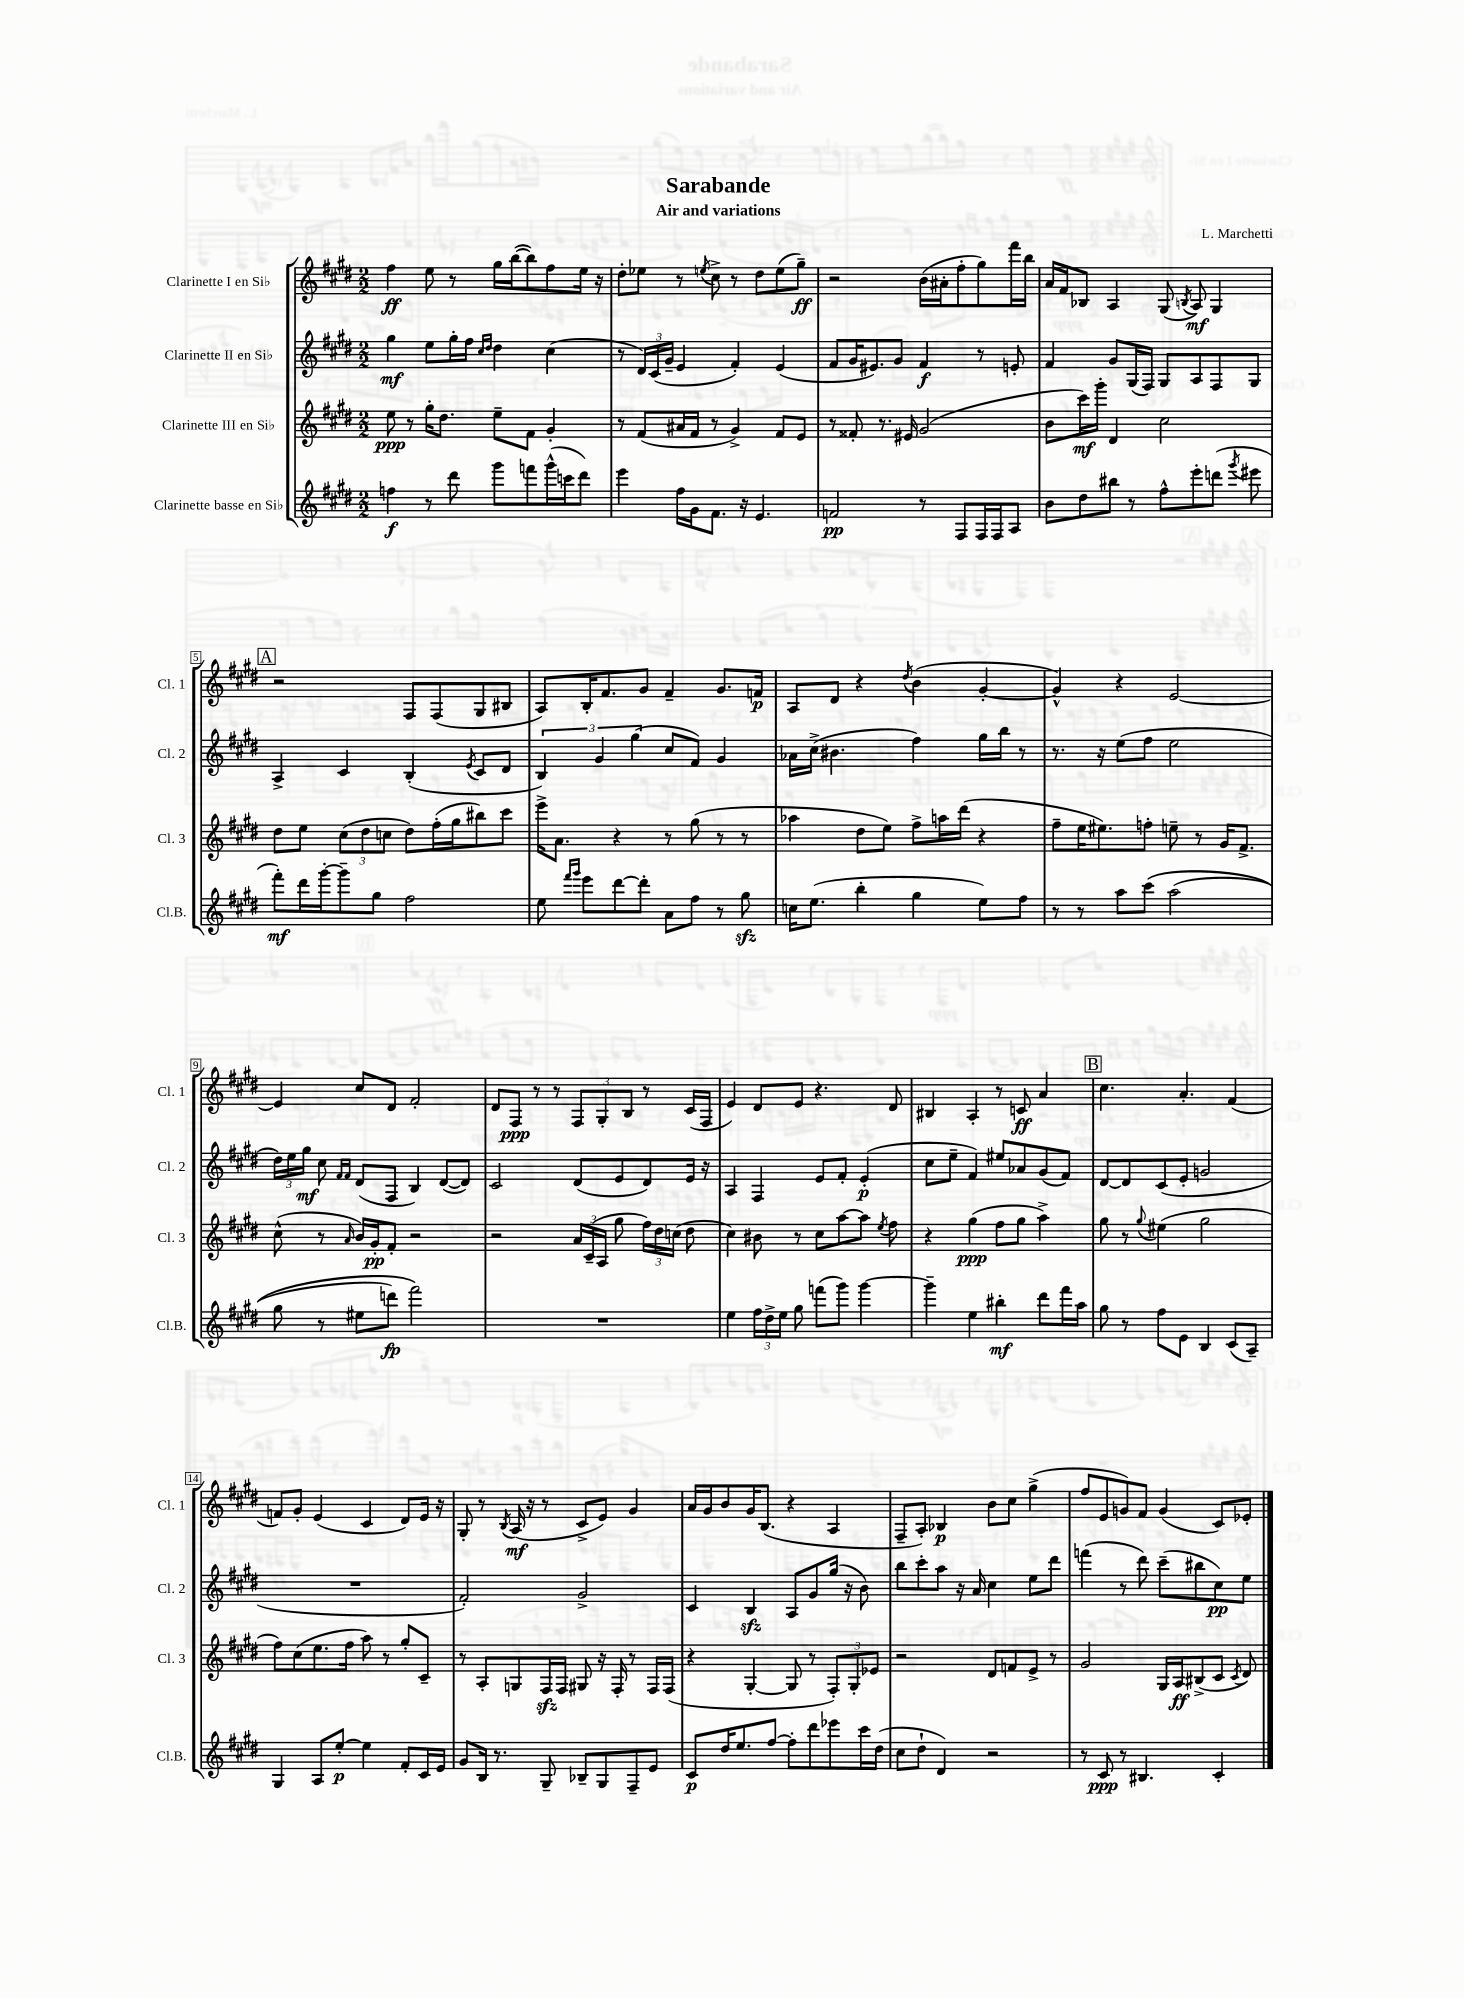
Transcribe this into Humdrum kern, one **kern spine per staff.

**kern	**dynam	**kern	**dynam	**kern	**dynam	**kern	**dynam
*part4	*part4	*part3	*part3	*part2	*part2	*part1	*part1
*staff4	*staff4	*staff3	*staff3	*staff2	*staff2	*staff1	*staff1
*I"Clarinette basse en Si♭	*	*I"Clarinette III en Si♭	*	*I"Clarinette II en Si♭	*	*I"Clarinette I en Si♭	*
*I'Cl.B.	*	*I'Cl. 3	*	*I'Cl. 2	*	*I'Cl. 1	*
*clefG2	*	*clefG2	*	*clefG2	*	*clefG2	*
*k[f#c#g#d#]	*	*k[f#c#g#d#]	*	*k[f#c#g#d#]	*	*k[f#c#g#d#]	*
*M2/2	*	*M2/2	*	*M2/2	*	*M2/2	*
=1	=1	=1	=1	=1	=1	=1	=1
4ffn\	f	8ee\	ppp	4gg#\	mf	4ff#\	ff
.	.	8r	.	.	.	.	.
8r	.	16gg#'\KL	.	8ee\L	.	8ee\	.
.	.	8.dd#\J	.	.	.	.	.
8ddd#\	.	.	.	16gg#'\L	.	8r	.
.	.	.	.	16ff#\JJ	.	.	.
.	.	.	.	16qqcc#/LL	.	.	.
.	.	.	.	16qqdd#/JJ	.	.	.
8ggg#\L	.	8ee~\L	.	4dd#\	.	16gg#\LL	.
.	.	.	.	.	.	([16bb\J	.
8fffn\	.	8f#\J	.	.	.	8bb\])	.
(16ggg#^^\L	.	4g#'/	.	(4cc#\	.	8ff#\	.
16cccn\J	.	.	.	.	.	.	.
8ddd#\J)	.	.	.	.	.	16ee\Jk	.
.	.	.	.	.	.	16r	.
=2	=2	=2	=2	=2	=2	=2	=2
4eee\	.	8r	.	8r	.	8dd#'\L	.
.	.	(8f#/L	.	24d#/LL)	.	8ee-X\J	.
.	.	.	.	(24c#/	.	.	.
.	.	.	.	24g#~/JJ	.	.	.
16ff#\LL	.	16a#X/L	.	4e/	.	8r	.
16g#\J	.	16f#/JJ	.	.	.	.	.
.	.	.	.	.	.	8qeen/	.
8.f#\J	.	8r	.	.	.	8cc#^\	.
.	.	4g#^/)	.	4f#'/)	.	8r	.
16r	.	.	.	.	.	.	.
4.e/	.	.	.	.	.	8dd#\L	.
.	.	8f#/L	.	(4e/	.	(8ee\	.
.	.	8e/J	.	.	.	8gg#~\J)	ff
=3	=3	=3	=3	=3	=3	=3	=3
2fn/	pp	8r	.	8f#/L	.	2r	.
.	.	8f##X'/	.	16g#/K	.	.	.
.	.	.	.	8.e#X/)	.	.	.
.	.	8.r	.	.	.	.	.
.	.	.	.	8g#/J	.	.	.
.	.	16e#X/	.	.	.	.	.
8r	.	(2g#/	.	4f#/	f	(16b\LL	.
.	.	.	.	.	.	16a#X'\J	.
8F#/L	.	.	.	.	.	8ff#'\	.
16F#/L	.	.	.	8r	.	8gg#\)	.
16F#/J	.	.	.	.	.	.	.
8A/J	.	.	.	8en'/	.	16fff#\L	.
.	.	.	.	.	.	16bb\JJ	.
=4	=4	=4	=4	=4	=4	=4	=4
8b\L	.	8b\L	.	4f#/	.	16a/LL	.
.	.	.	.	.	.	16f#/J	.
8dd#\	.	16ccc#\L)	mf	.	.	8B-X/J	.
.	.	16ggg#'\JJ	.	.	.	.	.
8bb#X\J	.	4d#/	.	8g#/L	.	4A/	.
8r	.	.	.	(16G#/L	.	.	.
.	.	.	.	16F#/JJ)	.	.	.
8ff#^^\L	.	2cc#\	.	8G#/L	.	(8G#/	.
.	.	.	.	.	.	8qBn/	.
8eee'\	.	.	.	8A/	.	8A/)	mf
(8dddn\J	.	.	.	8F#/	.	4G#/	.
8qggg#/	.	.	.	.	.	.	.
8eee#X\	.	.	.	8G#/J	.	.	.
!!LO:LB:g=z
!!LO:REH:place=s1:t=A
=5	=5	=5	=5	=5	=5	=5	=5
8fff#'\L)	mf	8dd#\L	.	4A^/	.	2r	.
16ddd#\L	.	8ee\J	.	.	.	.	.
[16ggg#'\J	.	.	.	.	.	.	.
8ggg#~\]	.	(12cc#\L	.	4c#/	.	.	.
.	.	12dd#\	.	.	.	.	.
8gg#\J	.	.	.	.	.	.	.
.	.	12ccn\J	.	.	.	.	.
2ff#\	.	8dd#\L)	.	(4B'/	.	8F#/L	.
.	.	(16ff#'\L	.	.	.	(8F#/	.
.	.	16gg#\J	.	.	.	.	.
.	.	.	.	8qe/	.	.	.
.	.	8bb#X\)	.	8c#/L	.	8G#/	.
.	.	8ccc#\J	.	8d#/J	.	8B#X/J	.
=6	=6	=6	=6	=6	=6	=6	=6
8ee\	.	16eee^\KL	.	6B/)	.	8A/L)	.
.	.	8.a\J	.	.	.	.	.
16qqfff#/LL	.	.	.	.	.	.	.
16qqggg#/JJ	.	.	.	.	.	.	.
8eee\L	.	.	.	.	.	16B'/K	.
.	.	.	.	6g#/	.	.	.
.	.	.	.	.	.	8.f#/	.
[8ddd#\	.	4r	.	.	.	.	.
.	.	.	.	(6gg#\	.	.	.
8ddd#'\J]	.	.	.	.	.	8g#/J	.
8a\L	.	8r	.	8cc#/L	.	4f#~/	.
8ff#\J	.	(8gg#\	.	8f#/J)	.	.	.
8r	.	8r	.	4g#/	.	8.g#/L	.
8gg#zz\	.	8r	.	.	.	.	.
.	.	.	.	.	.	16fn/Jk	p
=7	=7	=7	=7	=7	=7	=7	=7
16ccn\KL	.	4aa-X\	.	16a-X\LL	.	8A/L	.
(8.ee\J	.	.	.	(16cc#^\JJ	.	.	.
.	.	.	.	4.b#X\	.	8d#/J	.
4bb'\	.	8dd#\L	.	.	.	4r	.
.	.	8ee\J)	.	.	.	.	.
.	.	.	.	.	.	8qdd#/	.
4gg#\	.	8ff#^\L	.	4ff#\)	.	(4b\	.
.	.	16aan\L	.	.	.	.	.
.	.	(16ddd#\JJ	.	.	.	.	.
8ee\L)	.	4r	.	16gg#\LL	.	[4g#'/	.
.	.	.	.	16bb\JJ	.	.	.
8ff#\J	.	.	.	8r	.	.	.
=8	=8	=8	=8	=8	=8	=8	=8
8r	.	8ff#~\L	.	8.r	.	4g#^^/])	.
8r	.	16ee\K	.	.	.	.	.
.	.	8.ee#X\)	.	16r	.	.	.
8aa\L	.	.	.	(8ee\L	.	4r	.
(8ccc#\J	.	8ffn'\J	.	8ff#\J	.	.	.
(2aa\	.	8een~\	.	2ee\	.	[2e/	.
.	.	8r	.	.	.	.	.
.	.	16g#/KL	.	.	.	.	.
.	.	8.f#^/J	.	.	.	.	.
!!LO:LB:g=z
=9	=9	=9	=9	=9	=9	=9	=9
8gg#\	.	(8cc#^^\	.	24dd#\LL)	.	4e/]	.
.	.	.	.	24ee\	.	.	.
.	.	.	.	24gg#\JJ	mf	.	.
8r	.	8r	.	8cc#\	.	.	.
.	.	.	.	16qqf#/LL	.	.	.
.	.	16qqa/	.	16qqf#/JJ	.	.	.
8ee#X\L	.	16b/LL)	.	(8d#/L	.	8cc#/L	.
.	.	16g#'/J	pp	.	.	.	.
8dddn\J)	fp	8f#'/J	.	8F#/J	.	8d#/J	.
2fff#\)	.	2r	.	4B/)	.	2f#'/	.
.	.	.	.	([8d#/L	.	.	.
.	.	.	.	8d#/J])	.	.	.
=10	=10	=10	=10	=10	=10	=10	=10
1r	.	2r	.	2c#/	.	8d#/L	.
.	.	.	.	.	.	8F#/J	ppp
.	.	.	.	.	.	8r	.
.	.	.	.	.	.	8r	.
.	.	24a/LL	.	(8d#/L	.	12F#/L	.
.	.	(24c#~/	.	.	.	.	.
.	.	24A/JJ	.	.	.	12G#'/	.
.	.	8gg#\	.	8e/	.	.	.
.	.	.	.	.	.	12B/J	.
.	.	24ff#\LL)	.	8d#/)	.	8r	.
.	.	24dd#\	.	.	.	.	.
.	.	(24ccn\JJ	.	.	.	.	.
.	.	8dd#\	.	16e/Jk	.	(16c#/LL	.
.	.	.	.	16r	.	16F#/JJ	.
=11	=11	=11	=11	=11	=11	=11	=11
4ee\	.	4cc#\)	.	4A/	.	4e/)	.
24ff#\LL	.	8b#X\	.	4F#/	.	8d#/L	.
24dd#^\	.	.	.	.	.	.	.
24ee\JJ	.	.	.	.	.	.	.
8gg#\	.	8r	.	.	.	8e/J	.
(8fffn\L	.	8cc#\L	.	8e/L	.	4.r	.
8ggg#\J)	.	[8aa\	.	8f#'/J	.	.	.
[4ggg#\	.	8aa\J]	.	(4e'/	p	.	.
.	.	8qee/	.	.	.	.	.
.	.	8ff#\	.	.	.	8d#/	.
=12	=12	=12	=12	=12	=12	=12	=12
4ggg#~\]	.	4r	.	8cc#\L	.	4B#X/	.
.	.	.	.	8ee~\J	.	.	.
4ee\	.	(4gg#\	ppp	4f#/)	.	4A'/	.
4bb#X'\	mf	8ff#\L	.	8ee#X/L	.	8r	.
.	.	8gg#\J	.	8a-X/	.	8cn/	ff
8ddd#\L	.	4aa^\)	.	(8g#/	.	4a/	.
16fff#\L	.	.	.	8f#/J)	.	.	.
16aa\JJ	.	.	.	.	.	.	.
!!LO:REH:place=s1:t=B
=13	=13	=13	=13	=13	=13	=13	=13
8gg#\	.	8gg#\	.	[8d#/L	.	4.cc#\	.
8r	.	8r	.	8d#/]	.	.	.
.	.	8qqgg#/	.	.	.	.	.
8ff#\L	.	(4ee#X\	.	(8c#/	.	.	.
8e\J	.	.	.	8e'/J	.	4.a'/	.
4B/	.	2gg#\	.	2gn/	.	.	.
(8c#/L	.	.	.	.	.	(4f#/	.
8A~/J)	.	.	.	.	.	.	.
!!LO:LB:g=z
=14	=14	=14	=14	=14	=14	=14	=14
4G#/	.	8ff#\L)	.	1r	.	8fn/L)	.
.	.	(8cc#\	.	.	.	8g#'/J	.
8A/L	.	8.ee\	.	.	.	(4e/	.
[8ee'/J	p	.	.	.	.	.	.
.	.	16ff#\Jk	.	.	.	.	.
4ee\]	.	8aa\)	.	.	.	4c#/	.
.	.	8r	.	.	.	.	.
8f#'/L	.	8gg#'/L	.	.	.	8d#/L)	.
16c#/L	.	8c#~/J	.	.	.	16e/Jk	.
16e/JJ	.	.	.	.	.	16r	.
=15	=15	=15	=15	=15	=15	=15	=15
8g#/L	.	8r	.	2f#'/)	.	8G#'/	.
16B/Jk	.	8A'/L	.	.	.	8r	.
8.r	.	.	.	.	.	.	.
.	.	.	.	.	.	8qB/	.
.	.	8Gn/	.	.	.	(16A/	mf
.	.	.	.	.	.	16r	.
8G#~/	.	16F#zz/L	.	.	.	8r	.
.	.	16F#/JJ	.	.	.	.	.
8B-X~/L	.	8G#X/	.	2g#^/	.	8c#^/L	.
8G#/	.	16r	.	.	.	8e/J)	.
.	.	16F#'/	.	.	.	.	.
8F#~/	.	8r	.	.	.	4g#/	.
8e/J	.	16F#/LL	.	.	.	.	.
.	.	(16F#/JJ	.	.	.	.	.
=16	=16	=16	=16	=16	=16	=16	=16
8c#/L	p	4r	.	4c#/	.	16a/LL	.
.	.	.	.	.	.	16g#/J	.
16dd#/K	.	.	.	.	.	8b/	.
8.ee/	.	.	.	.	.	.	.
.	.	[4G#'/	.	4Bzz/	.	16g#/K	.
.	.	.	.	.	.	(8.B/J	.
[8ff#/J	.	.	.	.	.	.	.
8ff#'\L]	.	8G#/]	.	8A/L	.	4r	.
8ddd#\	.	8r	.	8g#/	.	.	.
8eee-X\	.	12F#'/L)	.	(16gg#/Jk	.	4A/	.
.	.	.	.	16r	.	.	.
.	.	12G#'/	.	.	.	.	.
16ccc#\L	.	.	.	8b\)	.	.	.
.	.	12e-X/J	.	.	.	.	.
(16dd#\JJ	.	.	.	.	.	.	.
=17	=17	=17	=17	=17	=17	=17	=17
8cc#\L	.	2r	.	8bb\L	.	8F#~/L	.
8dd#`\J	.	.	.	8ccc#'\	.	8A'/J)	.
4d#/)	.	.	.	8aa\J	.	4B-X/	p
.	.	.	.	16r	.	.	.
.	.	.	.	16a/	.	.	.
2r	.	8d#/L	.	4cc#\	.	8b\L	.
.	.	8fn/	.	.	.	8cc#\J	.
.	.	8e^/J	.	8ee\L	.	(4gg#^\	.
.	.	8r	.	8ddd#\J	.	.	.
=18	=18	=18	=18	=18	=18	=18	=18
8r	.	2g#/	.	(4fffn\	.	8ff#/L	.
8c#/	ppp	.	.	.	.	8e/	.
8r	.	.	.	8r	.	8gn/)	.
4.B#X/	.	.	.	8ddd#\)	.	8f#/J	.
.	.	16G#/LL	.	(8ccc#~\L	.	(4g/	.
.	.	16A/J	ff	.	.	.	.
.	.	(8B#X^/	.	8bb#X\	.	.	.
4c#'/	.	8c#/J	.	8cc#\)	pp	8c#/L)	.
.	.	8qc#/	.	.	.	.	.
.	.	8d#/)	.	8ee\J	.	8e-X'/J	.
==	==	==	==	==	==	==	==
*-	*-	*-	*-	*-	*-	*-	*-
